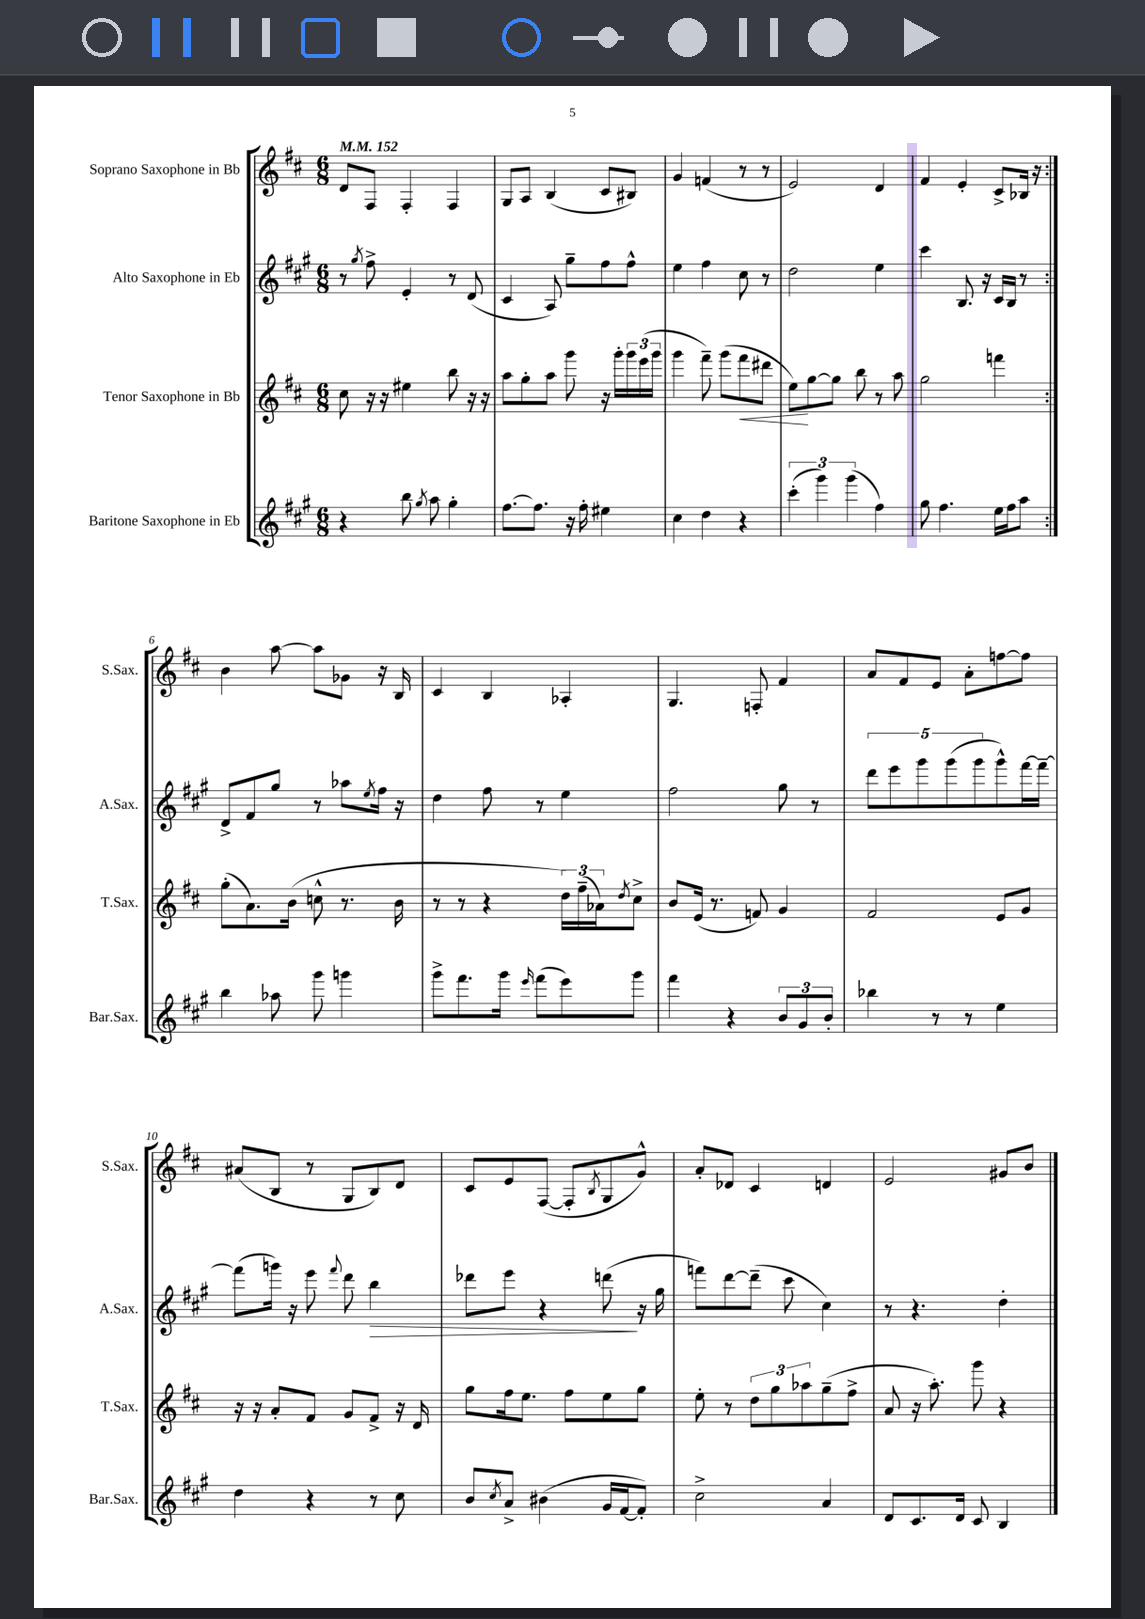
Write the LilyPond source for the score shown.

<<
\new StaffGroup <<
\new Staff = "s0" \with { instrumentName = "Soprano Saxophone in Bb" shortInstrumentName = "S.Sax." } {
    \clef treble \key d \major \numericTimeSignature \time 6/8 \tempo 4 = 152
    \repeat volta 2 { d'8 fis8 fis4-. fis4 |
    g8 a8 b4( cis'8 bis8) |
    g'4 f'4( r8 r8 |
    e'2) d'4 |
    fis'4 e'4-. cis'8-> bes16 r16 | }
    b'4 a''8~ a''8 ges'8 r16 b16 |
    cis'4 b4 aes4-. |
    g4. f8-. fis'4 |
    a'8 fis'8 e'8 a'8-. f''8~ f''8 |
    ais'8( b8 r8 g8 b8) d'8 |
    cis'8 e'8 fis8~( fis8-. \acciaccatura { b8 } g8 g'8-^) |
    a'8-. des'8 cis'4 d'4 |
    e'2 gis'8 b'8 \bar "|." |
}
\new Staff = "s1" \with { instrumentName = "Alto Saxophone in Eb" shortInstrumentName = "A.Sax." } {
    \clef treble \key a \major \numericTimeSignature \time 6/8
    \repeat volta 2 { r8 \acciaccatura { gis''8 } fis''8-> e'4-. r8 d'8( |
    cis'4 a8) gis''8-- fis''8 fis''8-^ |
    e''4 fis''4 cis''8 r8 |
    d''2 e''4 |
    cis'''4 b8. r16 cis'16 b16 r8 | }
    d'8-> fis'8 gis''8 r8 aes''8 \acciaccatura { e''8 } fis''16 r16 |
    d''4 fis''8 r8 e''4 |
    fis''2 gis''8 r8 |
    \tuplet 5/4 { d'''8 e'''8 gis'''8 gis'''8( gis'''8 } gis'''8-^) fis'''16~ fis'''16~-- |
    fis'''8( g'''16) r16 e'''8 \appoggiatura { fis'''8 } d'''8 b''4\> |
    des'''8 e'''8 r4 d'''8\!( r16 gis''16 |
    f'''8) d'''8~ d'''8--( cis'''8 cis''4) |
    r8 r4. d''4-. \bar "|." |
}
\new Staff = "s2" \with { instrumentName = "Tenor Saxophone in Bb" shortInstrumentName = "T.Sax." } {
    \clef treble \key d \major \numericTimeSignature \time 6/8
    \repeat volta 2 { cis''8 r16 r16 eis''4 b''8 r16 r16 |
    a''8 g''8-. a''8 g'''8 r16 g'''16-. \tuplet 3/2 { g'''16 e'''16( g'''16 } |
    g'''4 fis'''8--) g'''8( fis'''8\< dis'''8 |
    e''8\!) g''8~ g''8 b''8 r8 a''8 |
    g''2 f'''4 | }
    g''8-.( a'8.) b'16( c''8-^ r8. b'16 |
    r8 r8 r4 \tuplet 3/2 { d''16) fis''16--( aes'16) } \acciaccatura { d''8 } cis''8-> |
    b'8 e'16( r8. f'8) g'4 |
    fis'2 e'8 g'8 |
    r16 r16 a'8-. fis'8 g'8 fis'8-> r16 d'16 |
    g''8 fis''16 e''8. fis''8 e''8 g''8 |
    e''8-. r8 \tuplet 3/2 { d''8 g''8 aes''8 } g''8--( fis''8-> |
    a'8 r16 a''8.-.) g'''8 r4 \bar "|." |
}
\new Staff = "s3" \with { instrumentName = "Baritone Saxophone in Eb" shortInstrumentName = "Bar.Sax." } {
    \clef treble \key a \major \numericTimeSignature \time 6/8
    \repeat volta 2 { r4 b''8 \acciaccatura { gis''8 } a''8 gis''4-. |
    fis''8.~ fis''8. r16 fis''16-. eis''4 |
    cis''4 d''4 r4 |
    \tuplet 3/2 { cis'''4-.( gis'''4) gis'''4( } fis''4) |
    gis''8 fis''4. e''16 fis''16 a''8 | }
    b''4 aes''8 gis'''8 g'''4 |
    gis'''8-> fis'''8. gis'''16 \grace { e'''16 } fis'''8( e'''8) gis'''8 |
    fis'''4 r4 \tuplet 3/2 { b'8 gis'8 b'8-. } |
    bes''4 r8 r8 e''4 |
    d''4 r4 r8 cis''8 |
    b'8 \acciaccatura { cis''8 } a'8-> bis'4( gis'16 fis'16~ fis'8-.) |
    cis''2-> a'4 |
    d'8 cis'8. d'16 cis'8 b4 \bar "|." |
}
>>
>>
